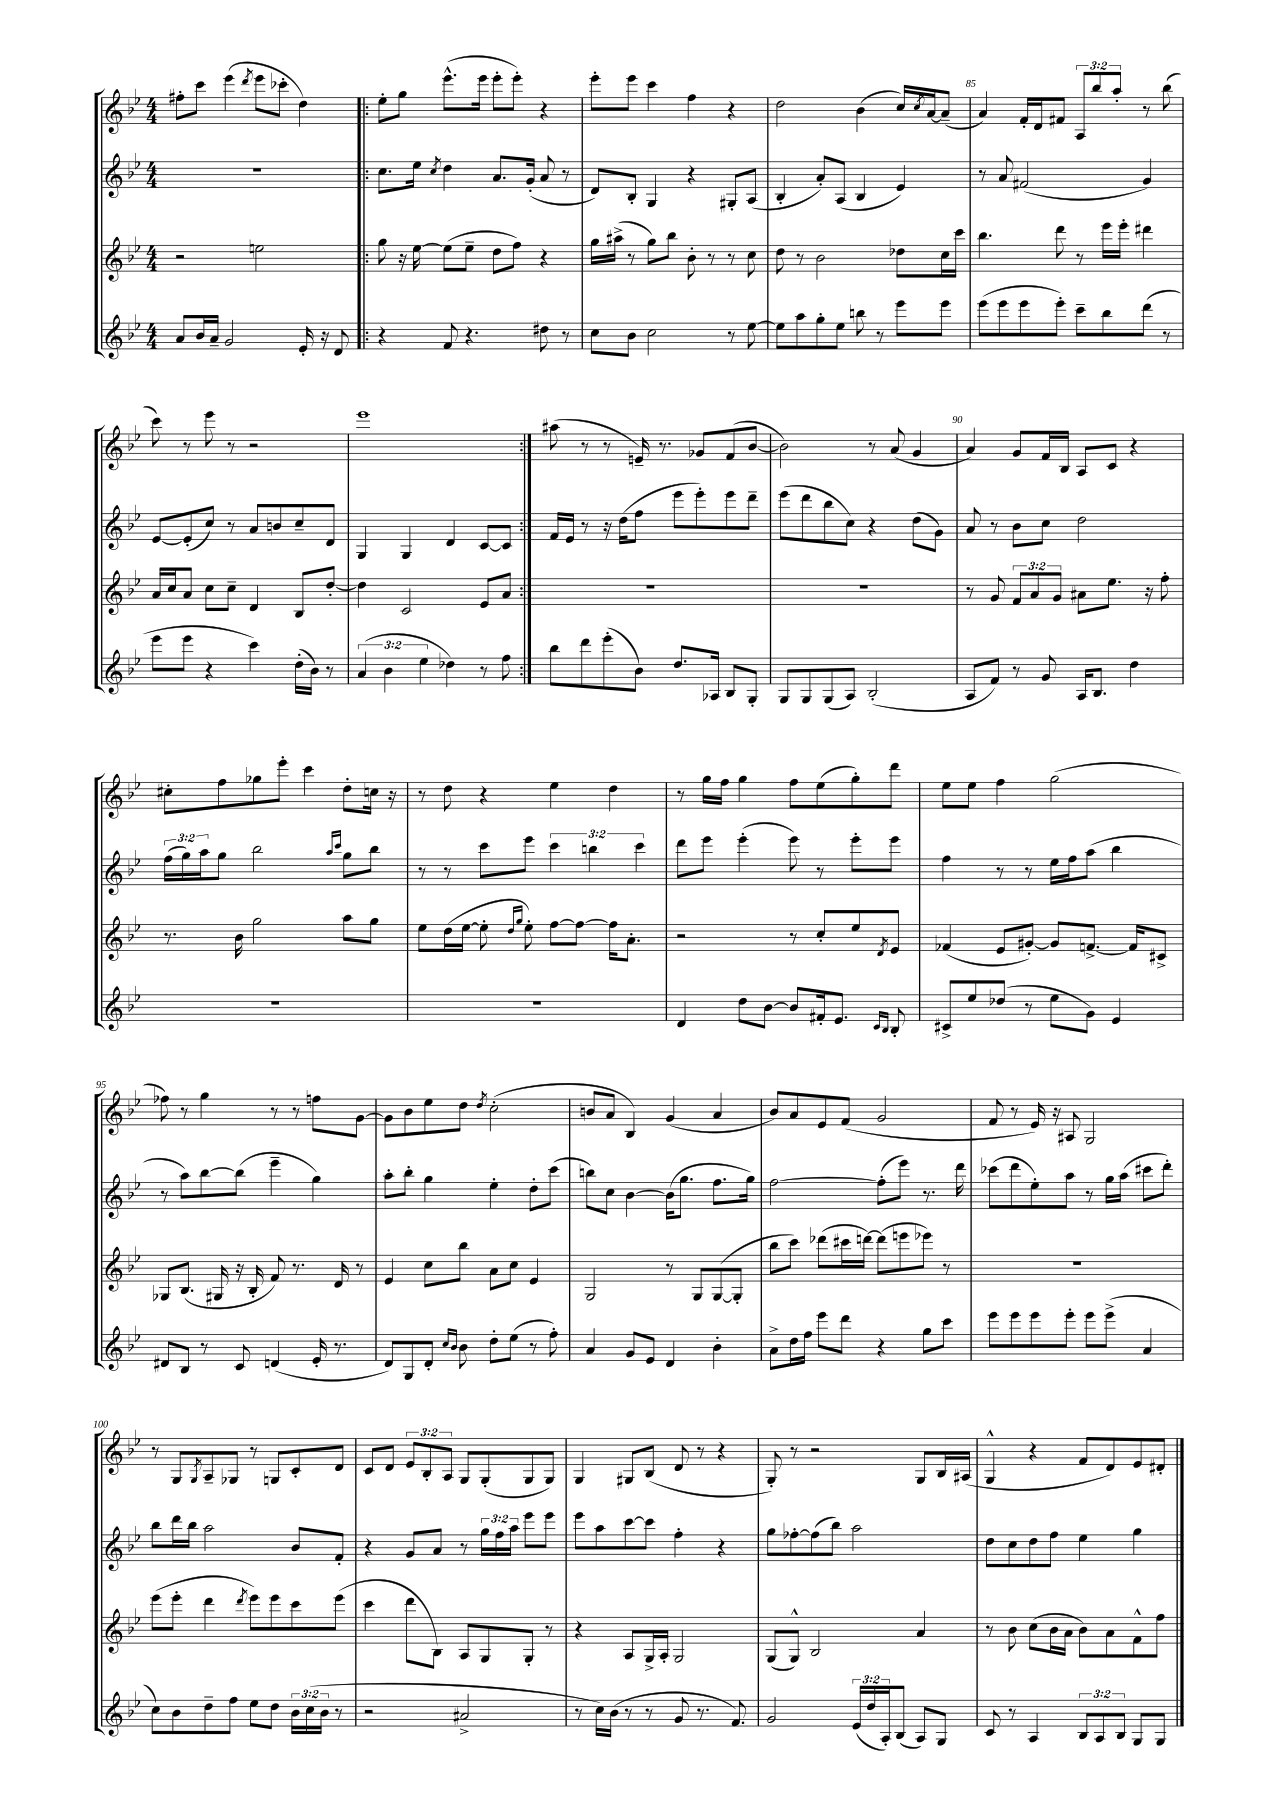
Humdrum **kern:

**kern	**kern	**kern	**kern
*staff4	*staff3	*staff2	*staff1
*clefG2	*clefG2	*clefG2	*clefG2
*k[b-e-]	*k[b-e-]	*k[b-e-]	*k[b-e-]
*M4/4	*M4/4	*M4/4	*M4/4
8a	2r	1r	8ff#'
16b-	.	.	8ccc
16a~	.	.	.
2g	.	.	(4eee-
.	.	.	8qddd
.	2ee	.	8eee-
.	.	.	8ccc-'
16e-'	.	.	4dd)
16r	.	.	.
8d	.	.	.
=!|:	=!|:	=!|:	=!|:
4r	8gg	8.cc	8ee-'
.	16r	.	8gg
.	[16ee-	16ee-	.
.	.	8qcc	.
8f	(8ee-]	4dd	(8.eee-^^
4.r	8ee-~	.	.
.	.	.	16eee-
.	8dd	8.a	8eee-'
.	8ff)	.	8eee-')
.	.	(16g'	.
8dd#	4r	8a	4r
8r	.	8r	.
=	=	=	=
8cc	16gg	8d)	8eee-'
.	(16aa#^	.	.
8b-	8r	8B-'	8eee-
2cc	8gg)	4G	4ccc
.	8bb-	.	.
.	8b-'	4r	4ff
.	8r	.	.
8r	8r	8G#'	4r
[8ee-	8cc	(8A	.
=	=	=	=
8ee-]	8dd	4B-'	2dd
8aa	8r	.	.
8gg'	2b-	8a')	.
8ee-	.	(8A	.
8bb	.	4B-	(4b-
8r	.	.	.
8eee-	8dd-	4e-)	16cc)
.	.	.	8qcc
.	.	.	[16a
8eee-	16cc	.	(8a~]
.	16ccc	.	.
=	=	=	=
(8eee-	4.bb-	8r	4a)
8eee-	.	8a	.
8eee-	.	(2f#	16f'
.	.	.	16d
8eee-')	8ddd	.	8f#
8ccc~	8r	.	12A
.	.	.	12bb-
8bb-	16eee-	.	.
.	.	.	12aa'
.	16eee-'	.	.
(8ddd	4ddd#	4g)	8r
8r	.	.	(8bb-
=	=	=	=
8eee-	16a	[8e-	8ccc)
.	16cc	.	.
8eee-	8a	(8e-']	8r
4r	8cc	8cc)	8eee-
.	8cc~	8r	8r
4ccc)	4d	8a	2r
.	.	8b	.
(16dd'	8B-	8cc~	.
16b-)	.	.	.
8r	[8dd'	8d	.
=	=	=	=
(6a	4dd]	4G	1eee-
6b-	.	.	.
.	2c	4G	.
6ee-	.	.	.
4dd-)	.	4d	.
8r	8e-	[8c	.
8ff	8a	8c]	.
=:|!	=:|!	=:|!	=:|!
8bb-	1r	16f	(8aa#
.	.	16e-	.
8ddd	.	8r	8r
(8eee-'	.	16r	8r
.	.	(16dd	.
8b-)	.	8ff	16e~)
.	.	.	8.r
8.dd	.	8eee-	.
.	.	8eee-')	8g-
16A-	.	.	.
8B-	.	8eee-	(8f
8G'	.	8ddd~	[8b-
=	=	=	=
8G	1r	(8eee-	2b-])
8G	.	8ddd	.
(8G	.	8bb-	.
8A)	.	8cc)	.
(2B-'	.	4r	8r
.	.	.	(8a
.	.	(8dd	4g
.	.	8g)	.
=	=	=	=
8A	8r	8a	4a)
8f)	8g	8r	.
8r	12f	8b-	8g
.	12a	.	.
8g	.	8cc	16f
.	12g	.	.
.	.	.	16B-
16A	8a#	2dd	8A
8.B-	.	.	.
.	8.ee-	.	8c
4dd	.	.	4r
.	16r	.	.
.	8ff'	.	.
=	=	=	=
1r	8.r	(24ff	8cc#'
.	.	24gg)	.
.	.	24aa	.
.	.	8gg	8ff
.	16b-	.	.
.	2gg	2bb-	8gg-
.	.	.	8eee-'
.	.	.	4ccc
.	.	16qqaa	.
.	.	16qqccc	.
.	8aa	8gg	8dd'
.	8gg	8bb-	16cc
.	.	.	16r
=	=	=	=
1r	8ee-	8r	8r
.	(16dd	8r	8dd
.	[16ee-	.	.
.	8ee-']	8ccc	4r
.	16qqdd	.	.
.	16qqgg	.	.
.	8ee-')	8eee-	.
.	[8ff	6ccc	4ee-
.	8ff_	.	.
.	.	6bb	.
.	16ff]	.	4dd
.	8.a'	.	.
.	.	6ccc	.
=	=	=	=
4d	2r	8ddd	8r
.	.	8eee-	16gg
.	.	.	16ff
8dd	.	(4eee-'	4gg
[8b-	.	.	.
8b-]	8r	8eee-)	8ff
16f#'	8cc'	8r	(8ee-
8.e-	.	.	.
.	8ee-	8eee-'	8gg')
16qqc	.	.	.
16qqB-	8qd	.	.
8B-'	8e-	8eee-	8ddd
=	=	=	=
8c#^	(4f-	4ff	8ee-
8ee-	.	.	8ee-
(8dd-	8e-	8r	4ff
8r	[8g#')	8r	.
8ee-	8g#]	16ee-	(2gg
.	.	16ff	.
8g)	[8.f^	(8aa	.
4e-	.	4bb-	.
.	16f]	.	.
.	8c#^	.	.
=	=	=	=
8d#	8G-	8r	8ff-)
8B-	(8.B-	8aa)	8r
8r	.	[8bb-	4gg
.	16G#	.	.
8c	16r	(8bb-]	.
.	16B-'	.	.
(4d	8f)	4eee-~	8r
.	8.r	.	8r
16e-'	.	4gg)	8ff
8.r	16d	.	.
.	8r	.	[8g
=	=	=	=
8d)	4e-	8aa'	8g]
8G	.	8bb-'	8b-
8d'	8cc	4gg	8ee-
16qqcc	.	.	.
16qqb-	.	.	.
8b-	8bb-	.	8dd
.	.	.	8qdd
8dd'	8a	4ee-'	(2cc'
(8ee-	8cc	.	.
8r	4e-	8dd'	.
8ff')	.	(8ccc	.
=	=	=	=
4a	2G	8bb)	8b
.	.	8cc	8a
8g	.	[4b-	4B-)
8e-	.	.	.
4d	8r	(16b-]	(4g
.	.	8.gg	.
.	8G	.	.
4b-'	([8G	8.ff	4a
.	8G']	.	.
.	.	16gg)	.
=	=	=	=
8a^	8bb-	[2ff	8b-)
16dd	8ccc)	.	8a
16ff	.	.	.
8eee-	(8ddd-	.	8e-
8ddd	16ccc#	.	(8f
.	[16ddd)	.	.
4r	(8ddd]	(8ff']	2g
.	8eee	8eee-)	.
8gg	8eee-)	8.r	.
8ccc	8r	.	.
.	.	16ddd	.
=	=	=	=
8eee-	1r	(8ccc-	8f
8eee-	.	8ddd	8r
8eee-	.	8ee-')	16e-)
.	.	.	16r
8eee-'	.	8aa	8A#
8eee-	.	8r	2G
(8eee-^	.	16gg	.
.	.	(16aa	.
4a	.	8ccc#	.
.	.	8ddd')	.
=	=	=	=
8cc)	(8eee-	8bb-	8r
8b-	8eee-'	16ddd	8G
.	.	16bb-	.
.	.	.	8qG
8dd~	4ddd	2aa	8A~
8ff	.	.	8G-
.	8qddd	.	.
8ee-	8eee-)	.	8r
8dd	8eee-	.	8G
24b-	8ccc	8b-	8c'
(24cc	.	.	.
24b-	.	.	.
8r	(8eee-	8f'	8d
=	=	=	=
2r	4ccc	4r	8c
.	.	.	8d
.	8ddd	8g	12e-
.	.	.	12B-'
.	8B-)	8a	.
.	.	.	12A
2a#^	8A	8r	8G
.	8G	24gg	(8G'
.	.	24ff	.
.	.	24aa	.
.	8G'	8eee-	8G
.	8r	8eee-	8G)
=	=	=	=
8r	4r	8eee-	4G
16cc)	.	8aa	.
(16b-	.	.	.
8r	8A	[8ccc	8G#
8r	16G^	8ccc]	(8B-
.	16A'	.	.
8g	2G	4ff'	8d
8.r	.	.	8r
.	.	4r	4r
8.f)	.	.	.
=	=	=	=
2g	(8G	8gg	8G')
.	8G^^)	[8ff-'	8r
.	2B-	(8ff-]	2r
.	.	8bb-)	.
(24e-	.	2aa	.
24dd	.	.	.
24A')	.	.	.
(8B-	.	.	.
8A)	4a	.	8G
8G	.	.	16B-
.	.	.	(16A#
=	=	=	=
8c	8r	8dd	4G^^
8r	8b-	8cc	.
4A	(8cc	8dd	4r
.	16b-	8ff	.
.	16a	.	.
12B-	8b-)	4ee-	8f
12A	.	.	.
.	8a	.	8d)
12B-	.	.	.
8G	8f^^	4gg	8e-
8G	8ff	.	8d#'
==	==	==	==
*-	*-	*-	*-
